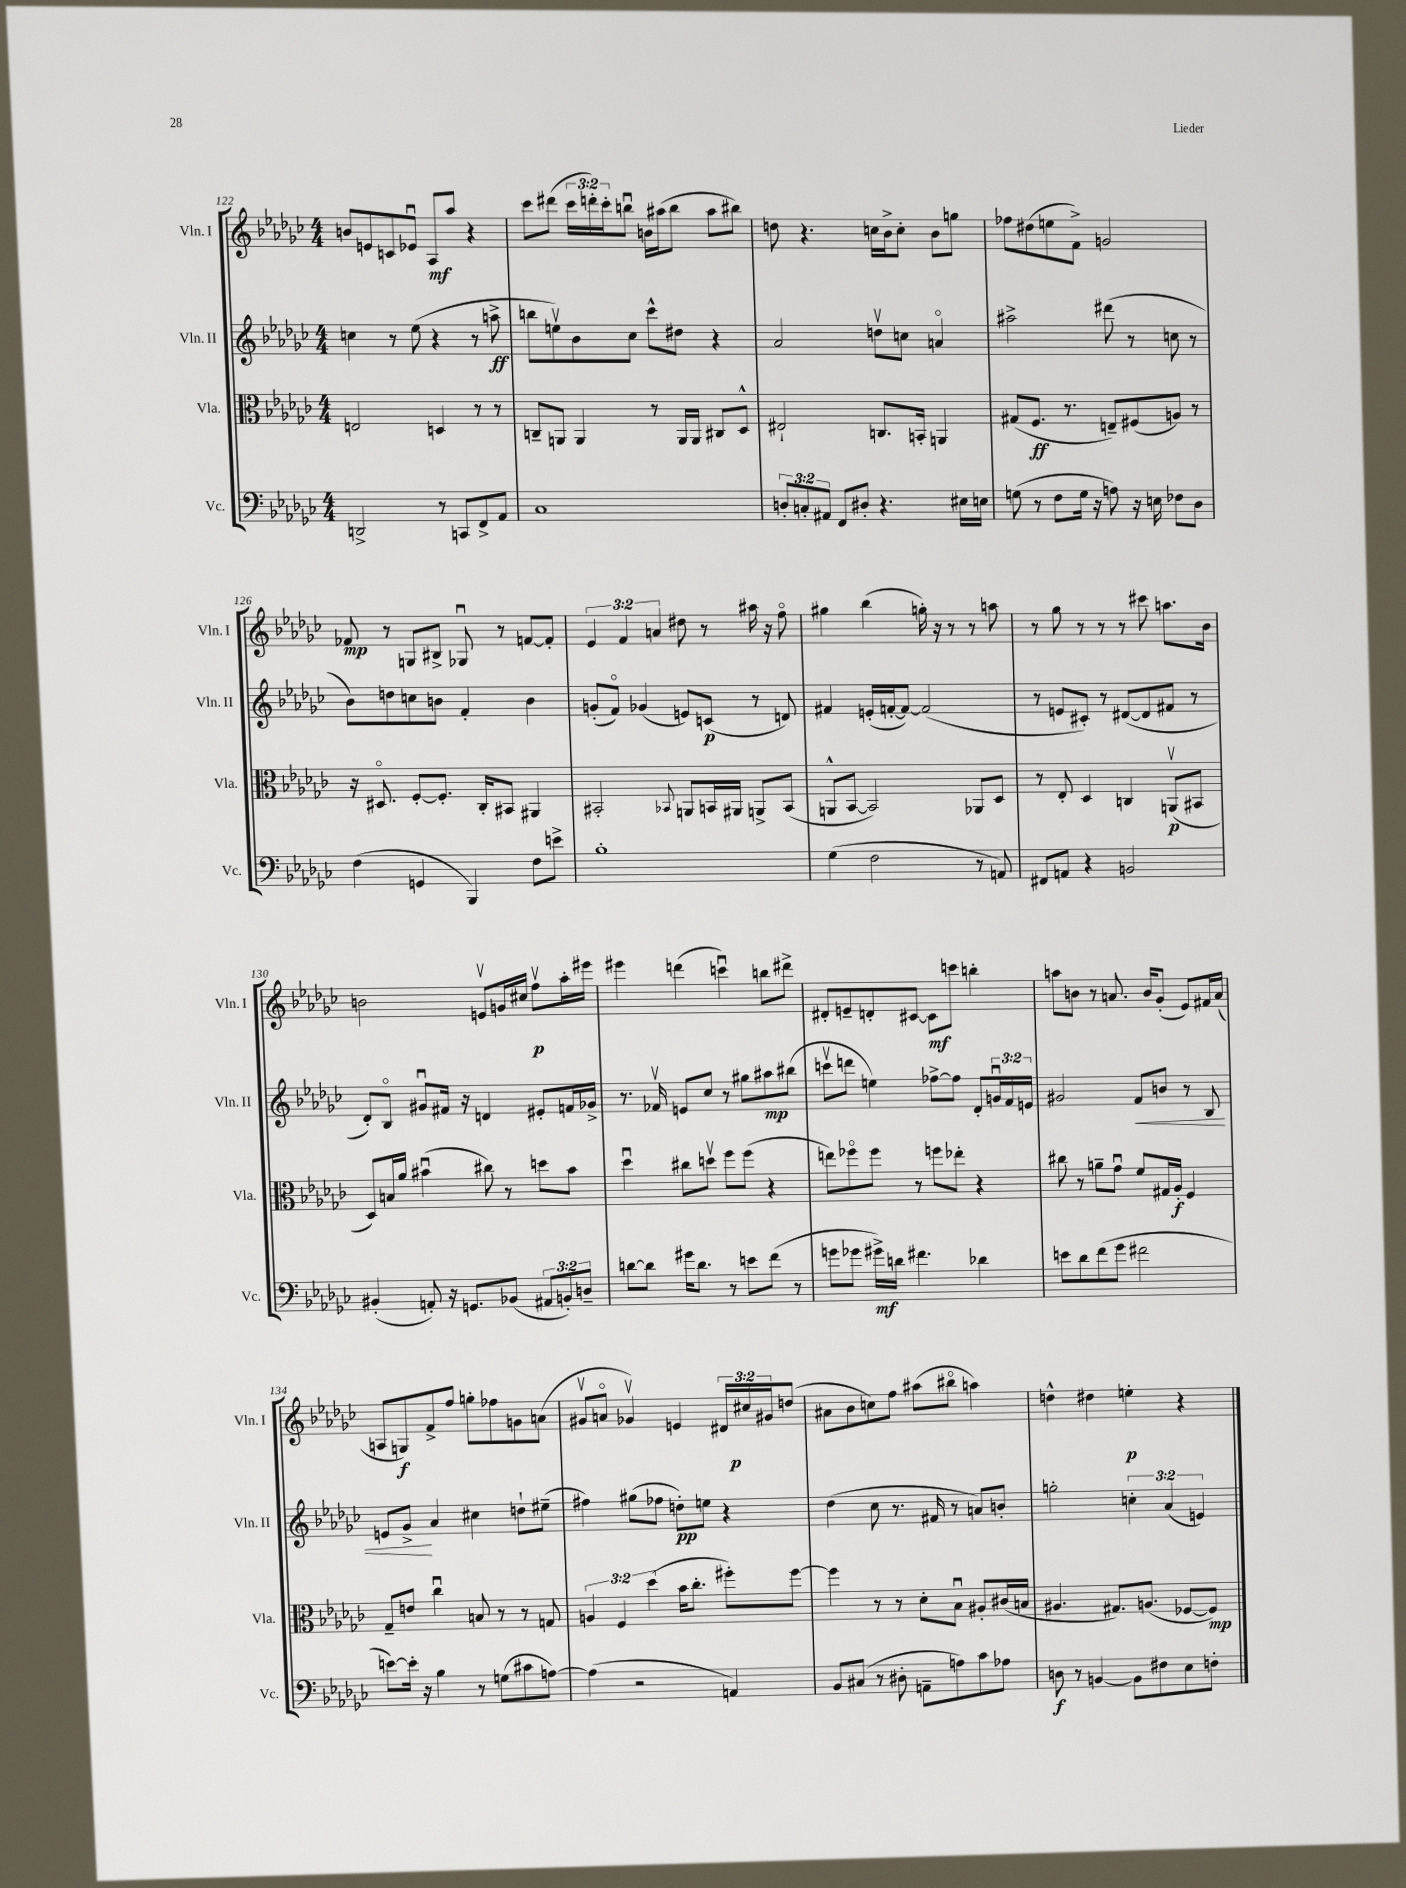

**kern	**kern	**kern	**kern
*staff4	*staff3	*staff2	*staff1
*clefF4	*clefC3	*clefG2	*clefG2
*k[b-e-a-d-g-c-]	*k[b-e-a-d-g-c-]	*k[b-e-a-d-g-c-]	*k[b-e-a-d-g-c-]
*M4/4	*M4/4	*M4/4	*M4/4
2DD^	2E	4cc	8b
.	.	.	8e
.	.	8r	8c
.	.	(8ee-	8e-u
8r	4D	4r	8A-
8CC	.	.	8aa-
8FF^	8r	8r	4r
8AA-	8r	8aa^	.
=	=	=	=
1C-	8C~	8bb	8ccc-
.	8AA	8eev)	(8ddd#
.	4AA	8b-	24ccc-
.	.	.	24ddd')
.	.	.	24ccc-'
.	.	8cc-	8bbu
.	8r	8ccc-^^	16b
.	.	.	(16aa#
.	16AA	8dd#	8bb
.	16AA	.	.
.	8C#	4r	8aa#
.	8D-^^	.	8bb#)
=	=	=	=
12D'	2E#`	2a-	8dd
12C'	.	.	.
.	.	.	4.r
12AA#	.	.	.
8FF	.	.	.
8D#'	.	.	.
4.r	8.C	8ddv	16cc
.	.	.	16b-^
.	.	8cc	8cc'
.	16BB'	.	.
.	4AA	4ao	8b-
16E#	.	.	8gg
16E	.	.	.
=	=	=	=
(8G	(8G#	2aa#^	8ff-
8r	8.F	.	(8dd#
8F	.	.	8ee
.	8.r	.	.
16G	.	.	8f^)
16r	.	.	.
8A)	8E~)	(8ddd#	2g
16r	(8F#	8r	.
16E	.	.	.
8F-	8A)	8cc	.
8D-	8r	8r	.
=	=	=	=
(4F	16r	8b-)	8f-
.	8.D#o	.	.
.	.	8dd	8r
4GG	[8F'	8cc	8G
.	8.F']	8b	8B#^
4BBB-)	.	4f'	8G-u
.	16C-'	.	.
.	8BB#	.	8r
8F	4AA#	4b	[8f
8e^	.	.	8f']
=	=	=	=
1B-'	2BB#'	(8g'	6e-
.	.	8fo)	.
.	.	.	6f
.	.	(4g-	.
.	.	.	6a
.	8qqBB-	.	.
.	8AA	8e)	8dd#
.	16BB	(8c	8r
.	16AA#	.	.
.	8AA^	8r	16aa#
.	.	.	16r
.	(8BB	8d)	8ffo
=	=	=	=
(4G-	8AA^^	4f#	4gg#
.	[8BB-	.	.
2F	2BB-])	(16e'	(4bb-
.	.	[16f'	.
.	.	8f_)	.
.	.	(2f]	16gg')
.	.	.	16r
.	.	.	8r
8r	8AA-	.	8r
8AA)	8D-	.	8aa
=	=	=	=
8FF#	8r	8r	8r
8AA	8E-'	8e	8gg-
4r	4D-	8c#')	8r
.	.	8r	8r
2BB	4C	([8d#	8r
.	.	8d#]	8ccc#
.	(8AAv	8f#	8.aa
.	8BB#	8r	.
.	.	.	16b-
=	=	=	=
(4BB#'	8D-)	8d-')	2b
.	16B	8B-o	.
.	16a-	.	.
8AA')	(4b#u	8g#u	.
16r	.	16f#	.
8.GG	.	16r	.
.	8cc#)	4d	8ev
(8BB-	8r	.	16g
.	.	.	16cc#
12AA#	8dd	8e#'	8ffv
12BB')	.	.	.
.	8b#	16f	16aa-'
12D~	.	.	.
.	.	16g-^	16eee#
=	=	=	=
[8d	4dd-u	8.r	4eee#
8d]	.	.	.
.	.	16f-v	.
16g#	8cc#	8e	(4ddd
8.d	.	.	.
.	8ddv	8cc-	.
8r	8ff	8r	4cccu)
8e	(8ff	8gg#	.
(8f	4r	8aa#	8bb
8r	.	(8bb#	8ddd#^
=	=	=	=
8g	8ee)	8cccv	8d#'
8g-	8ff-o	8ddd	8e~
16g#^)	8ff-	4ee)	8d'
16d	.	.	.
4.f#	8r	.	[8c#
.	8ff	[8ff-^	8c#]
.	8ee-'	8ff-]	8ccc
4d-	4r	8d-'	4bb'
.	.	24gu	.
.	.	24f	.
.	.	24e	.
=	=	=	=
8e	8cc#	2g#	8aa
8d-	8r	.	8b
(8f	8a~	.	8r
8g-	8g-u	.	8.a
2f#	8f	8f	.
.	.	.	16b
.	16G#	8b	(8g-'
.	16A-'	.	.
.	4F	8r	8e-)
.	.	8B-	16f#
.	.	.	(16a
=	=	=	=
[8e)	8G-~	8e	8A
16e']	8e	8g-^	8G)
16r	.	.	.
4B-	4cc-u	4a-	8f^
.	.	.	8ff
8r	8B	4cc#	8gg'
(8G	8r	.	8ff-
8c#	8r	8dd`	8g
[8A)	8G	(8ee#~	(8a
=	=	=	=
(4A]	6A	4ff#)	8g#v
.	.	.	8ao
.	6F	.	.
2r	.	(8gg#	4g-v)
.	(6dd-	.	.
.	.	8ff-	.
.	16b-	8dd')	4e
.	8.cc-'	.	.
.	.	8ee	.
4AA)	8ff#')	4r	24d#
.	.	.	24cc#
.	.	.	24g#
.	[8ff#	.	(8dd
=	=	=	=
8BB-	4ff#]	(4dd-	8a#
(8C#	.	.	8b-
8r	8r	8cc-	8cc)
8D#'	8r	8.r	8ff
8AA~	8d-'	.	(8aa#
.	.	16f#	.
8A)	8B-u	8r	8bb#o
8c-	8A#'	8a)	4aa)
8A-	(16c#	8b'	.
.	16B	.	.
=	=	=	=
8D	4.A#	2gg'	4dd^^
8r	.	.	.
[4BB	.	.	4dd#
.	8.G#)	.	.
8BB]	.	6cc'	4ee'
.	(8.A	.	.
8F#	.	.	.
.	.	(6a-	.
8E-	[8F-	.	4r
.	.	6e)	.
8F'	8F-])	.	.
==	==	==	==
*-	*-	*-	*-
